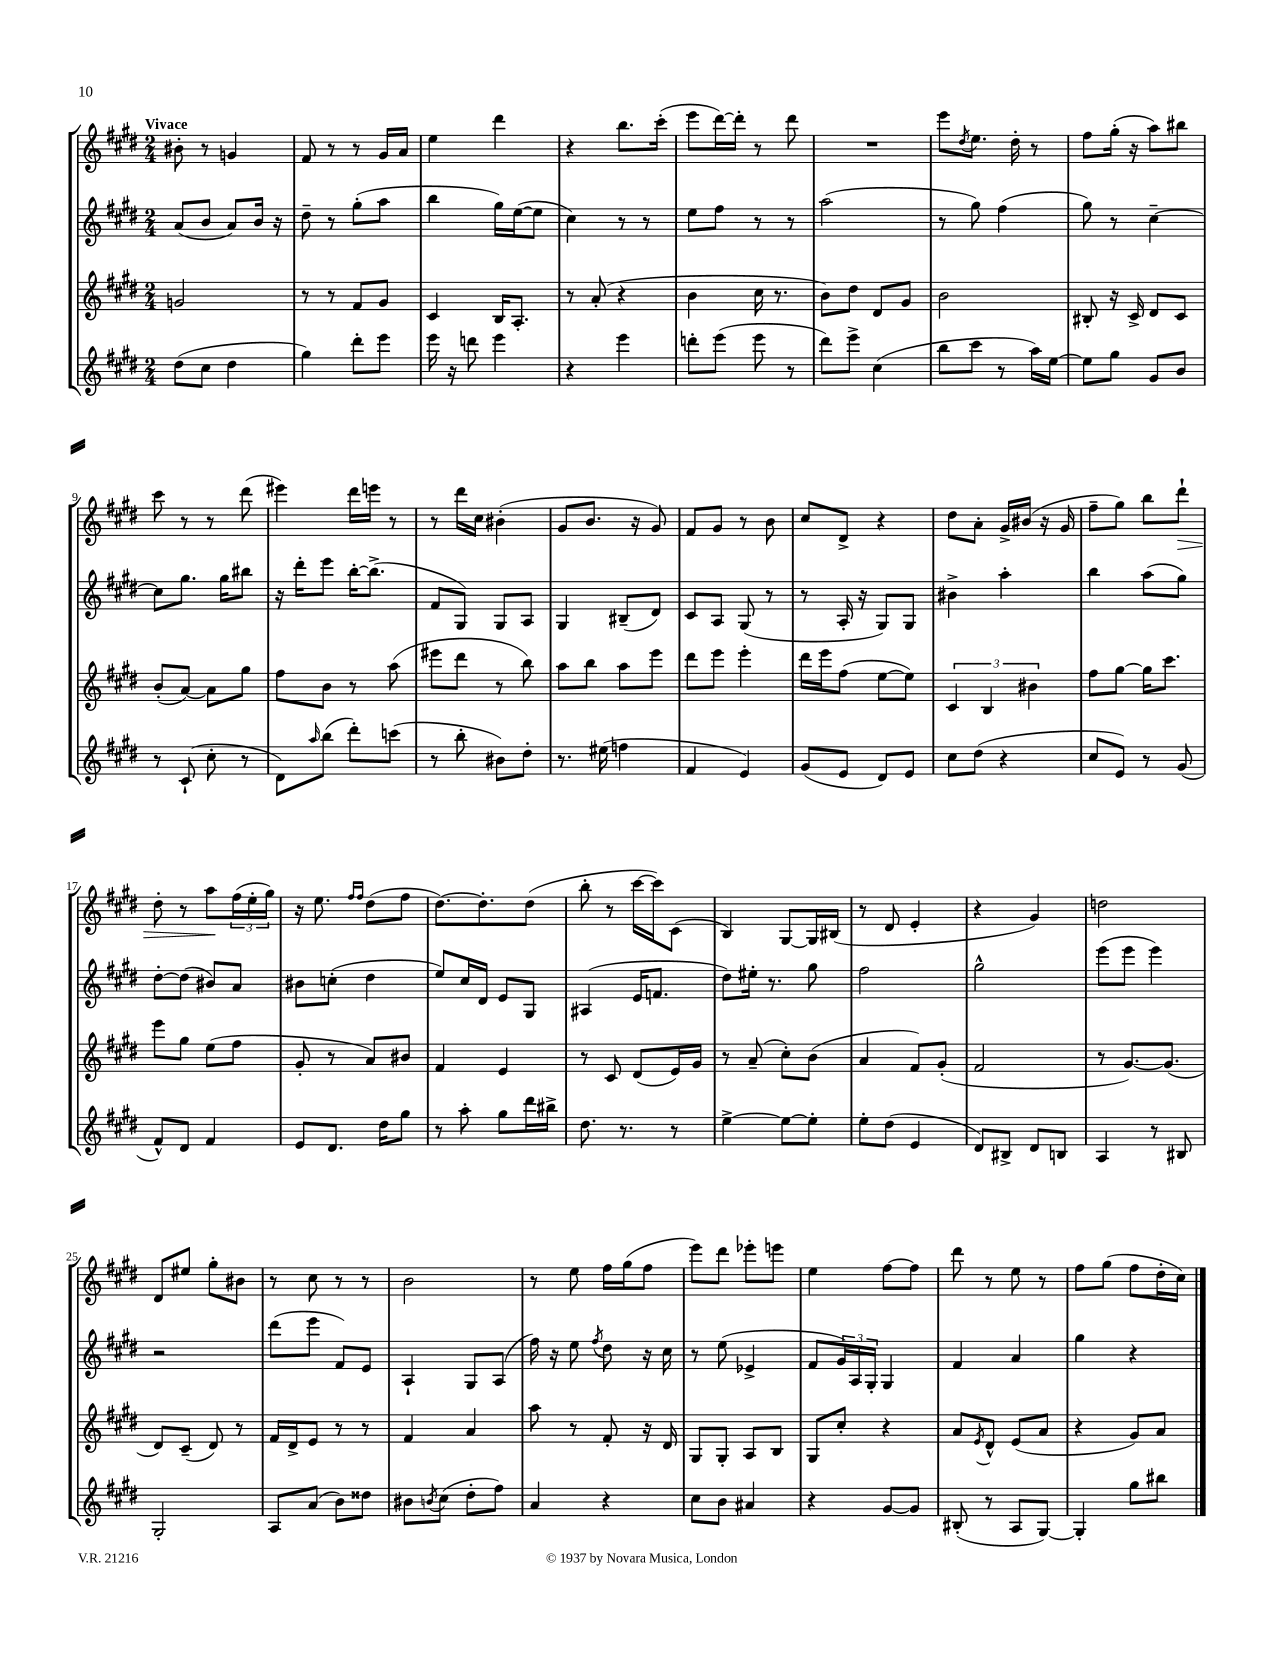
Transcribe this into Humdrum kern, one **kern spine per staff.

**kern	**kern	**kern	**kern	**dynam
*part4	*part3	*part2	*part1	*part1
*staff4	*staff3	*staff2	*staff1	*staff1
*clefG2	*clefG2	*clefG2	*clefG2	*
*k[f#c#g#d#]	*k[f#c#g#d#]	*k[f#c#g#d#]	*k[f#c#g#d#]	*
*M2/4	*M2/4	*M2/4	*M2/4	*
=1	=1	=1	=1	=1
!	!	!	!LO:TX:a:B:t=Vivace	!
(8dd#\L	2gn/	(8a/L	8b#X'\	.
8cc#\J	.	8b/J	8r	.
4dd#\	.	8a/L)	4gn/	.
.	.	16b/Jk	.	.
.	.	16r	.	.
=2	=2	=2	=2	=2
4gg#\)	8r	8dd#~\	8f#/	.
.	8r	8r	8r	.
8ddd#'\L	8f#/L	(8gg#'\L	8r	.
8eee\J	8g#/J	8aa\J	16g#/LL	.
.	.	.	16a/JJ	.
=3	=3	=3	=3	=3
16eee\	4c#/	4bb\	4ee\	.
16r	.	.	.	.
8dddn\	.	.	.	.
4eee\	16B/KL	16gg#\LL)	4ddd#\	.
.	8.A'/J	([16ee\J	.	.
.	.	8ee\J]	.	.
=4	=4	=4	=4	=4
4r	8r	4cc#\)	4r	.
.	(8a'/	.	.	.
4eee\	4r	8r	8.bb\L	.
.	.	8r	.	.
.	.	.	(16ccc#'\Jk	.
=5	=5	=5	=5	=5
8dddn'\L	4b\	8ee\L	8eee\L	.
(8eee\J	.	8ff#\J	[16ddd#\L)	.
.	.	.	16ddd#'\JJ]	.
8eee\	16cc#\	8r	8r	.
.	8.r	.	.	.
8r	.	8r	8ddd#\	.
=6	=6	=6	=6	=6
8ddd#\L)	8b\L)	(2aa\	2r	.
8eee^\J	8dd#\J	.	.	.
(4cc#\	8d#/L	.	.	.
.	8g#/J	.	.	.
=7	=7	=7	=7	=7
8bb\L	2b\	8r	8eee\L	.
.	.	.	8qdd#/	.
8ccc#\J	.	8gg#\)	8.ee\J	.
8r	.	(4ff#\	.	.
.	.	.	16dd#'\	.
16aa\LL)	.	.	8r	.
[16ee\JJ	.	.	.	.
=8	=8	=8	=8	=8
8ee\L]	8B#X'/	8gg#\)	8ff#\L	.
8gg#\J	16r	8r	(16gg#'\Jk	.
.	16c#^/	.	16r	.
8g#/L	8d#/L	[4cc#~\	8aa\L)	.
8b/J	8c#/J	.	8bb#X\J	.
!!LO:LB:g=z
=9	=9	=9	=9	=9
8r	(8b'/L	8cc#\L]	8ccc#\	.
(8c#`/	[8a/J)	8.gg#\J	8r	.
8cc#'\	8a\L]	.	8r	.
.	.	16gg#\KL	.	.
8r	8gg#\J	8bb#X\J	(8ddd#\	.
=10	=10	=10	=10	=10
8d#\L)	8ff#\L	16r	4eee#X\)	.
.	.	16ddd#'\KL	.	.
16qqaa/	.	.	.	.
(8bb\J	8b\J	8eee\J	.	.
8ddd#'\L)	8r	[16bb'\KL	16ddd#\LL	.
.	.	(8.bb^\J]	16eeen\JJ	.
(8cccn\J	(8aa\	.	8r	.
=11	=11	=11	=11	=11
8r	8eee#X\L	8f#/L	8r	.
8bb'\	8ddd#\J	8G#/J)	16ddd#\LL	.
.	.	.	16cc#\JJ	.
8b#X\L)	8r	8G#/L	(4b#X'\	.
8dd#'\J	8bb\)	8A/J	.	.
=12	=12	=12	=12	=12
8.r	8aa\L	4G#/	8g#/L	.
.	8bb\J	.	8.b/J	.
(16ee#X\	.	.	.	.
4ffn\	8aa\L	(8B#X~/L	.	.
.	.	.	16r	.
.	8eee\J	8d#/J)	8g#/)	.
=13	=13	=13	=13	=13
4f#/	8ddd#\L	8c#/L	8f#/L	.
.	8eee\J	8A/J	8g#/J	.
4e/)	4eee'\	(8G#/	8r	.
.	.	8r	8b\	.
=14	=14	=14	=14	=14
(8g#/L	16ddd#\LL	8r	8cc#/L	.
.	16eee\J	.	.	.
8e/J	(8ff#\J	16A'/	8d#^/J	.
.	.	16r	.	.
8d#/L)	[8ee\L	8G#/L)	4r	.
8e/J	8ee\J])	8G#/J	.	.
=15	=15	=15	=15	=15
8cc#\L	6c#/	4b#X^\	8dd#\L	.
(8dd#\J	.	.	8a'\J	.
.	6B/	.	.	.
4r	.	4aa'\	16g#^/LL	.
.	.	.	(16b#X/JJ	.
.	6b#X\	.	.	.
.	.	.	16r	.
.	.	.	16g#/	.
=16	=16	=16	=16	=16
8cc#/L	8ff#\L	4bb\	8ff#~\L	.
8e/J)	[8gg#\J	.	8gg#\J)	.
8r	16gg#\KL]	(8aa\L	8bb\L	.
.	8.ccc#\J	.	.	.
!	!	!	!	!LO:HP:b
(8g#/	.	8gg#\J)	8ddd#`\J	>
!!LO:LB:g=z
=17	=17	=17	=17	=17
8f#^^/L)	8eee\L	[8dd#'\L	8dd#'\	.
8d#/J	8gg#\J	(8dd#\J]	8r	.
4f#/	(8ee\L	8b#X/L)	8aa\L	.
.	8ff#\J	8a/J	(24ff#\L	]
.	.	.	24ee'\	.
.	.	.	24gg#\JJ)	.
=18	=18	=18	=18	=18
8e/L	8g#'/	8b#X\L	16r	.
.	.	.	8.ee\	.
8.d#/J	8r	(8ccn'\J	.	.
.	.	.	16qqff#/LL	.
.	.	.	16qqff#/JJ	.
.	8a/L)	4dd#\	(8dd#\L	.
16dd#\KL	.	.	.	.
8gg#\J	8b#X/J	.	8ff#\J	.
=19	=19	=19	=19	=19
8r	4f#/	8ee/L)	[8.dd#\L)	.
8aa'\	.	16cc#/L	.	.
.	.	16d#/JJ	8.dd#'\]	.
8gg#\L	4e/	8e/L	.	.
16ddd#\L	.	8G#/J	(8dd#\J	.
16bb#X^\JJ	.	.	.	.
=20	=20	=20	=20	=20
8.dd#\	8r	(4A#X/	8bb'\	.
.	8c#/	.	8r	.
8.r	.	.	.	.
.	(8d#/L	16e/KL	[16ccc#\LL	.
.	.	8.fn/J	16ccc#\J])	.
8r	16e/L)	.	(8c#\J	.
.	16g#/JJ	.	.	.
=21	=21	=21	=21	=21
[4ee^\	8r	8dd#\L)	4B/)	.
.	(8a~/	16ee#X'\Jk	.	.
.	.	8.r	.	.
8ee\L_	8cc#'\L)	.	[8G#/L	.
8ee'\J]	(8b\J	8gg#\	16G#/L]	.
.	.	.	(16B#X/JJ	.
=22	=22	=22	=22	=22
8ee'\L	4a/	2ff#\	8r	.
(8dd#\J	.	.	8d#/	.
4e/	8f#/L)	.	4e'/	.
.	(8g#'/J	.	.	.
=23	=23	=23	=23	=23
8d#/L)	2f#/	2gg#^^\	4r	.
8B#X^/J	.	.	.	.
8d#/L	.	.	4g#/)	.
8Bn/J	.	.	.	.
=24	=24	=24	=24	=24
4A/	8r	(8eee\L	2ddn\	.
.	[8.g#/L)	8eee\J	.	.
8r	.	4eee\)	.	.
.	(8.g#/J]	.	.	.
8B#X/	.	.	.	.
!!LO:LB:g=z
=25	=25	=25	=25	=25
2G#'/	8d#/L)	2r	8d#/L	.
.	(8c#~/J	.	8ee#X/J	.
.	8d#/)	.	8gg#'\L	.
.	8r	.	8b#X\J	.
=26	=26	=26	=26	=26
8A/L	16f#/LL	(8ddd#\L	8r	.
.	16d#^/J	.	.	.
(8a/J	8e/J	8eee\J	8cc#\	.
8b\L)	8r	8f#/L)	8r	.
8dd##X\J	8r	8e/J	8r	.
=27	=27	=27	=27	=27
8b#X\L	4f#/	4A`/	2b\	.
8qbn/	.	.	.	.
(8cc#\J	.	.	.	.
8dd#'\L	4a/	8G#/L	.	.
8ff#\J)	.	(8A/J	.	.
=28	=28	=28	=28	=28
4a/	8aa\	16ff#\)	8r	.
.	.	16r	.	.
.	8r	8ee\	8ee\	.
.	.	8qff#/	.	.
4r	8f#'/	8dd#\	16ff#\LL	.
.	.	.	(16gg#\J	.
.	16r	16r	8ff#\J	.
.	16d#/	16cc#\	.	.
=29	=29	=29	=29	=29
8cc#\L	8G#/L	8r	8eee\L)	.
8b\J	8G#'/J	(8ee\	8ddd#\J	.
4a#X/	8A/L	4e-X^/	8eee-X'\L	.
.	8B/J	.	8eeen\J	.
=30	=30	=30	=30	=30
4r	8G#/L	8f#/L	4ee\	.
.	8cc#'/J	24g#/L)	.	.
.	.	24A/	.	.
.	.	24G#'/JJ	.	.
[8g#/L	4r	4G#/	[8ff#\L	.
8g#/J]	.	.	8ff#\J]	.
=31	=31	=31	=31	=31
(8B#X'/	8a/L	4f#/	8ddd#\	.
.	8qe/	.	.	.
8r	8d#^^/J	.	8r	.
8A/L	(8e/L	4a/	8ee\	.
[8G#/J)	8a/J	.	8r	.
=32	=32	=32	=32	=32
4G#'/]	4r	4gg#\	8ff#\L	.
.	.	.	(8gg#\J	.
8gg#\L	8g#/L)	4r	8ff#\L	.
8bb#X\J	8a/J	.	16dd#'\L	.
.	.	.	16cc#\JJ)	.
==	==	==	==	==
*-	*-	*-	*-	*-
